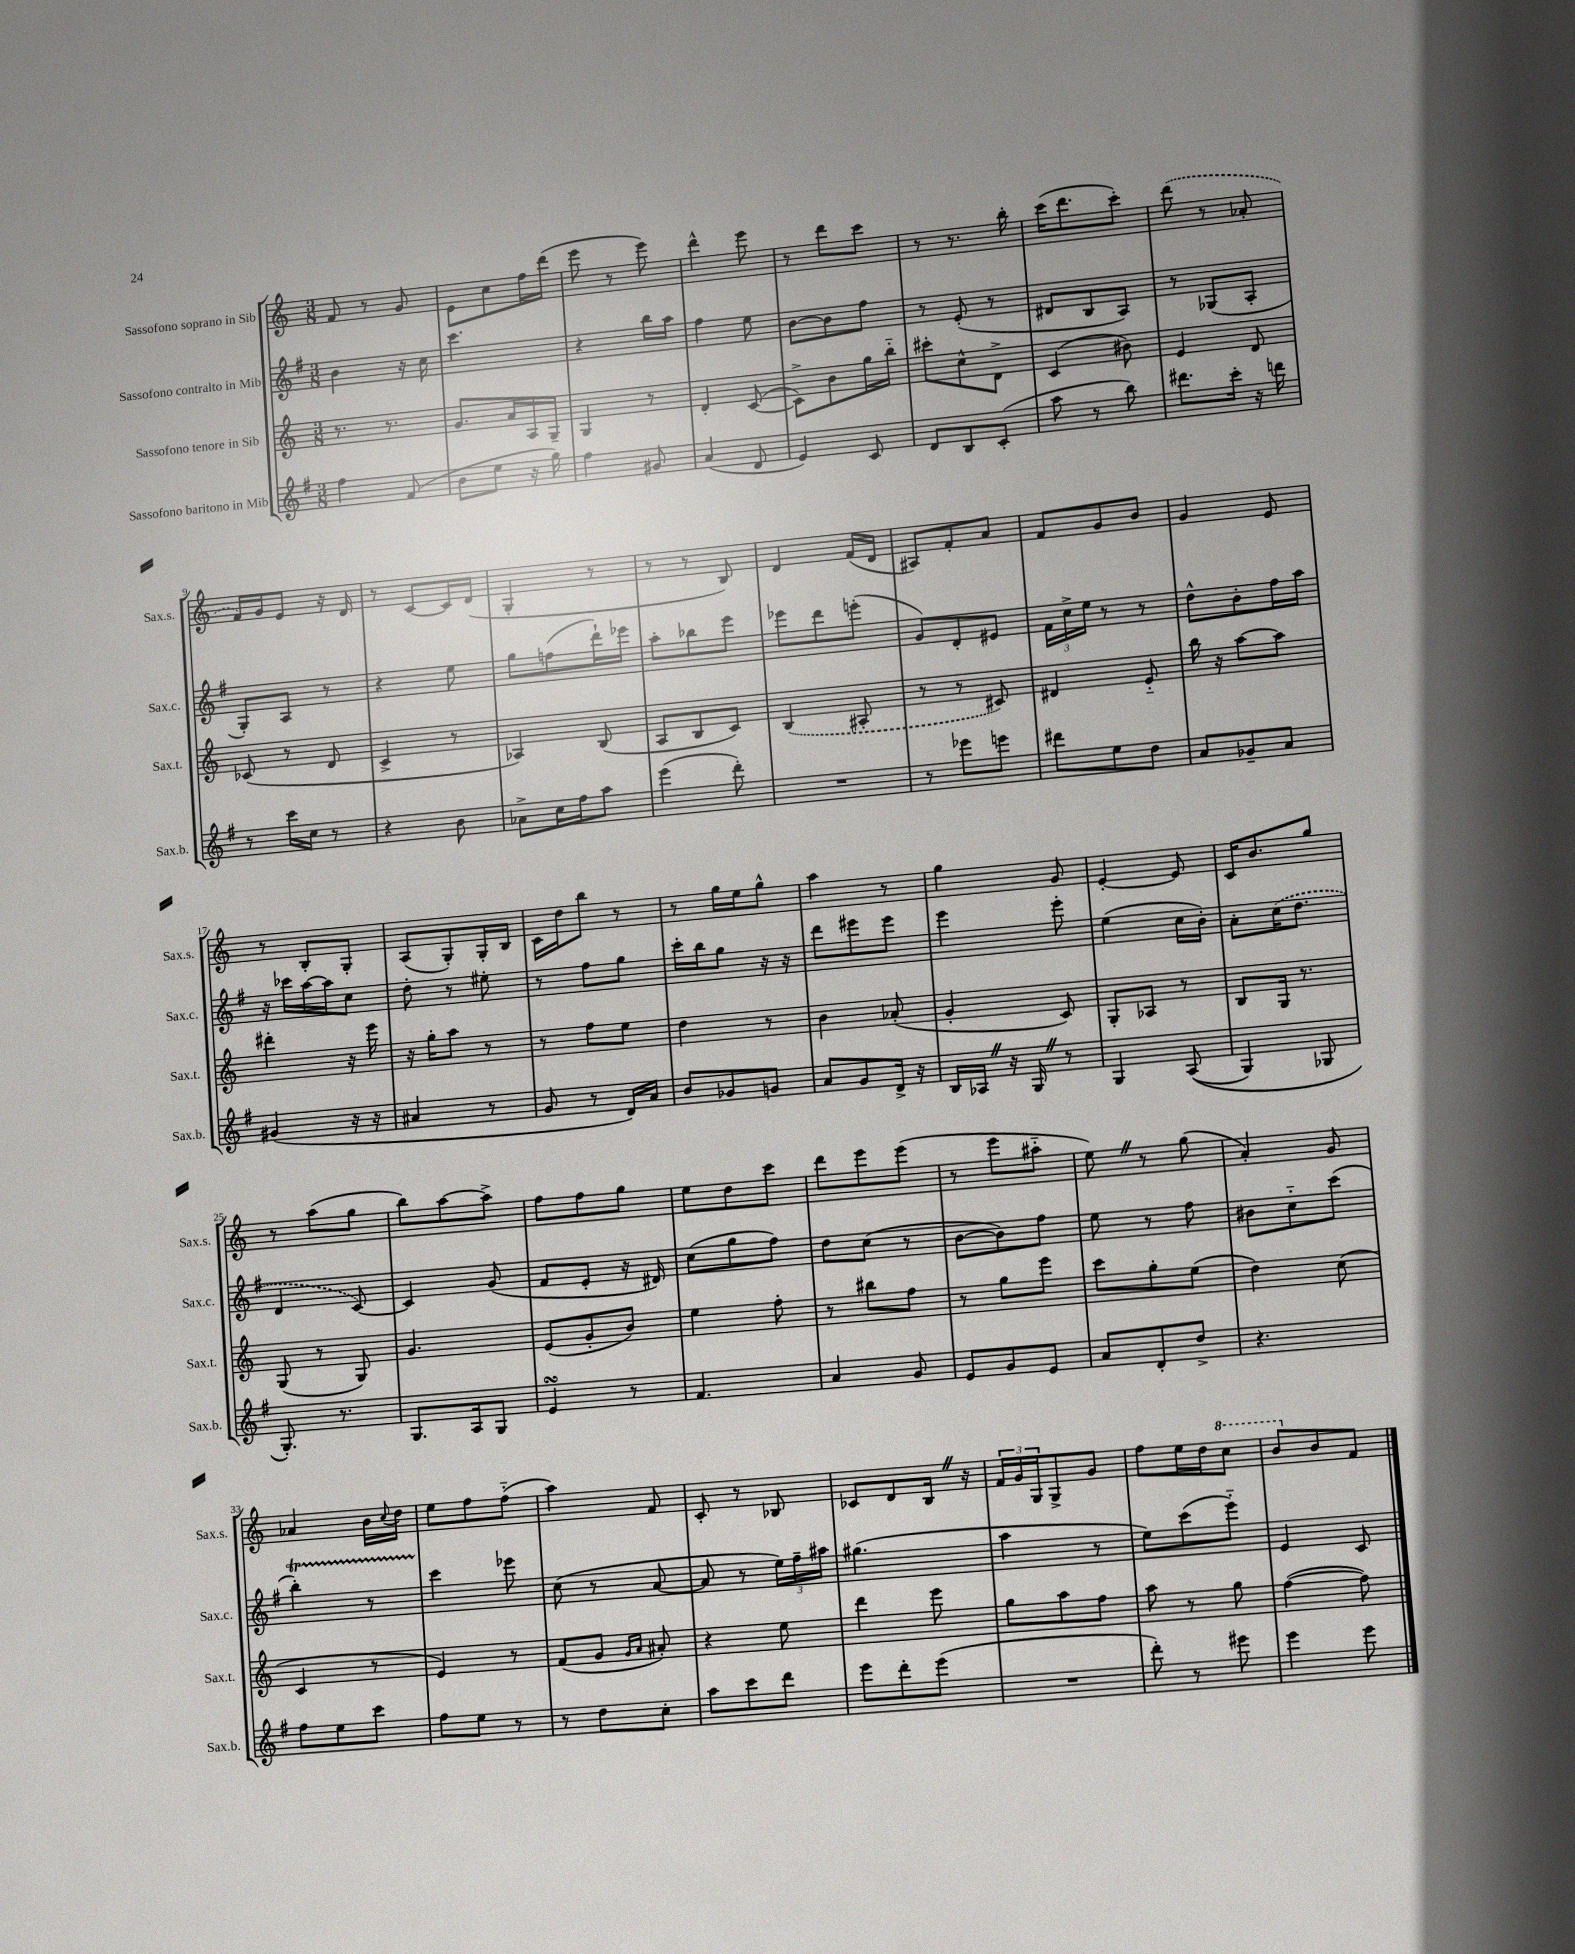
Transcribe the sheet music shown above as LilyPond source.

<<
\new StaffGroup <<
\new Staff = "s0" \with { instrumentName = "Sassofono soprano in Sib" shortInstrumentName = "Sax.s." } {
    \clef treble \key c \major \numericTimeSignature \time 3/8
    f'8 r8 g'8 |
    e'8 c''8 f''16 d'''16( |
    e'''8 r8 e'''8) |
    d'''4-^ e'''8 |
    r8 d'''8 c'''8 |
    r8 r8. b''16-. |
    c'''16( d'''8. c'''8-.) |
    \once \slurDashed d'''8( r8 aes'8-. |
    f'16) g'16 e'8 r16 d'16 |
    r8 c'8~ c'16 d'16( |
    g4-. r8 |
    r8 r8 b8) |
    d'4 f'16( d'16 |
    ais8) f'8-. a'8 |
    f'8 g'8 b'8 |
    g'4 e'8 |
    r8 b8-. g8-. |
    a8( g8-.) g16-. b16 |
    c'16 d''16 b''8 r8 |
    r8 g''16 e''16 g''8-^ |
    a''4 r8 |
    g''4 g'8 |
    e'4~-. e'8 |
    c'16 b'8. g''8 |
    r8 a''8( g''8 |
    b''8) a''8~ a''8-> |
    f''8 f''8 g''8 |
    e''8 d''8 c'''8 |
    d'''8 e'''8 e'''8( |
    r8 e'''8 ais''8-_ |
    e''8) \once \override BreathingSign.text = \markup { \musicglyph "scripts.caesura.straight" } \breathe r8 g''8( |
    a'4-.) g'8 |
    aes'4 b'16 \appoggiatura { c''8 } d''16 |
    e''8 f''8 f''8-_( |
    a''4) f'8 |
    c'8-. r8 bes8 |
    ces'8 d'8 b16 \once \override BreathingSign.text = \markup { \musicglyph "scripts.caesura.straight" } \breathe r16 |
    \tuplet 3/2 { f'16 g'16 g16 } g8-> g'8 |
    f''8 e''16 d''16 \ottava #1 c'''8 |
    b''8 \ottava #0 b'8 f'8 \bar "|." |
}
\new Staff = "s1" \with { instrumentName = "Sassofono contralto in Mib" shortInstrumentName = "Sax.c." } {
    \clef treble \key g \major \numericTimeSignature \time 3/8
    b'4 r16 c''16 |
    c'''4. |
    r4 b''16 a''16 |
    fis''4 e''8 |
    b'8~ b'8 fis''8 |
    r8 e'8-.( r8 |
    dis'8 b8 a8) |
    r8 ges8( a8-. |
    g8-.) a8 r8 |
    r4 e''8 |
    g''8 f''8( d'''16-!) ees'''16 |
    a''8-. bes''8 e'''8 |
    ees'''8 d'''8 e'''8-.( |
    g'8) d'8-. eis'8 |
    \tuplet 3/2 { fis'16 c''16-> e''16 } r8 r8 |
    d''8-^ b'8-. fis''16 a''16 |
    r16 ces'''16 a''16~ a''16 c''8 |
    d''8-. r8 eis''8-. |
    r8 fis''8 g''8 |
    c'''16-. b''16 g''8 r16 r16 |
    d'''8 eis'''8 eis'''8 |
    e'''4 e'''8-. |
    e''4( c''16 b'16-.) |
    a'8-. \once \slurDashed c''16( d''8. |
    d'4 c'8~) |
    c'4 g'8( |
    fis'8 e'8-. r16 dis'16) |
    c''8( g''8 fis''8) |
    d''8 c''8( r8 |
    b'8~ b'8) fis''8 |
    e''8 r8 fis''8 |
    bis'8 c''8-_ c'''8( |
    b''4-.\startTrillSpan) r8 |
    c'''4\stopTrillSpan ees'''8 |
    c''8( r8 a'8~ |
    a'8 r8 \tuplet 3/2 { e''16) fis''16-- ais''16 } |
    gis''4.( |
    a''4 r8 |
    e''8) c'''8( e'''8-_) |
    e'4 c'8 \bar "|." |
}
\new Staff = "s2" \with { instrumentName = "Sassofono tenore in Sib" shortInstrumentName = "Sax.t." } {
    \clef treble \key c \major \numericTimeSignature \time 3/8
    r8. r8. |
    g'8. a'16 a16 g16-- |
    g4 r8 |
    d'4-. c'8~( |
    c'8->) b'8 g''16 b''16-_ |
    cis'''8-. c''8-^ d'8-> |
    c'4( bis'8) |
    e'4 d'8 |
    ces'8( r8 d'8 |
    c'4-> r8 |
    aes4) b8( |
    a8 b8 c'8) |
    \once \slurDashed b4( ais8-. |
    r8 r8 cis'8) |
    dis'4 e'8-_ |
    b''16 r16 a''8~ a''8 |
    dis'''4-. r16 e'''16 |
    r16 g''16-. a''8 r8 |
    r8 f''8 e''8 |
    d''4 r8 |
    b'4 aes'8-.( |
    g'4-. c'8) |
    g8-. aes8 r8 |
    b8 g16 r8. |
    g8( r8 g8) |
    g'4. |
    e'8( g'8-. b'8) |
    e''4 f''8-. |
    r8 bis''8 f''8 |
    r8 g''8 e'''8 |
    c'''8 g''8-. e''8( |
    d''4) c''8( |
    c'4 r8 |
    e'4) r8 |
    f'8( g'8 \grace { g'16 a'16 } ais'8-.) |
    r4 e''8 |
    d'''4 e'''8 |
    g''8 a''8 f''8 |
    a''8 r8 g''8 |
    f''4~( f''8) \bar "|." |
}
\new Staff = "s3" \with { instrumentName = "Sassofono baritono in Mib" shortInstrumentName = "Sax.b." } {
    \clef treble \key g \major \numericTimeSignature \time 3/8
    fis''4 fis'8( |
    b'8 e''8 r16 g''16) |
    fis''4 gis'8 |
    a'4( d'8 |
    e'4) c'8 |
    d'8 b8 c'8-.( |
    a''8 r8 b''8) |
    dis'''8. c'''16-. r16 d'''16 |
    r8 c'''16 c''16 r8 |
    r4 b'8 |
    aes'8-> c''16 fis''16 a''8 |
    e'''4( d'''8-.) |
    R4. |
    r8 ees'''8 e'''8 |
    dis'''8 e''8 d''8 |
    a'8 ges'8-- a'8 |
    gis'4( r16 r16 |
    ais'4 r8 |
    g'8 r8 d'16) a'16 |
    b'8 ges'8 g'8 |
    a'8 g'8 d'16-> r16 |
    b16 aes16 \once \override BreathingSign.text = \markup { \musicglyph "scripts.caesura.straight" } \breathe r16 g16 \once \override BreathingSign.text = \markup { \musicglyph "scripts.caesura.straight" } \breathe r8 |
    g4 a8(\( |
    g4) ges8 |
    g8.-.\) r8. |
    g8. a16 g8 |
    e'4\turn r8 |
    fis'4. |
    a'4 g'8 |
    e'8 g'8 e'8 |
    a'8 d'8-. d''8-> |
    r4. |
    fis''8 e''8 c'''8 |
    fis''8 e''8 r8 |
    r8 d''8 c''8-. |
    a''8 c'''8 d'''8 |
    e'''8 d'''8-. e'''8( |
    R4. |
    d'''8-.) r8 eis'''8 |
    e'''4 e'''8 \bar "|." |
}
>>
>>
